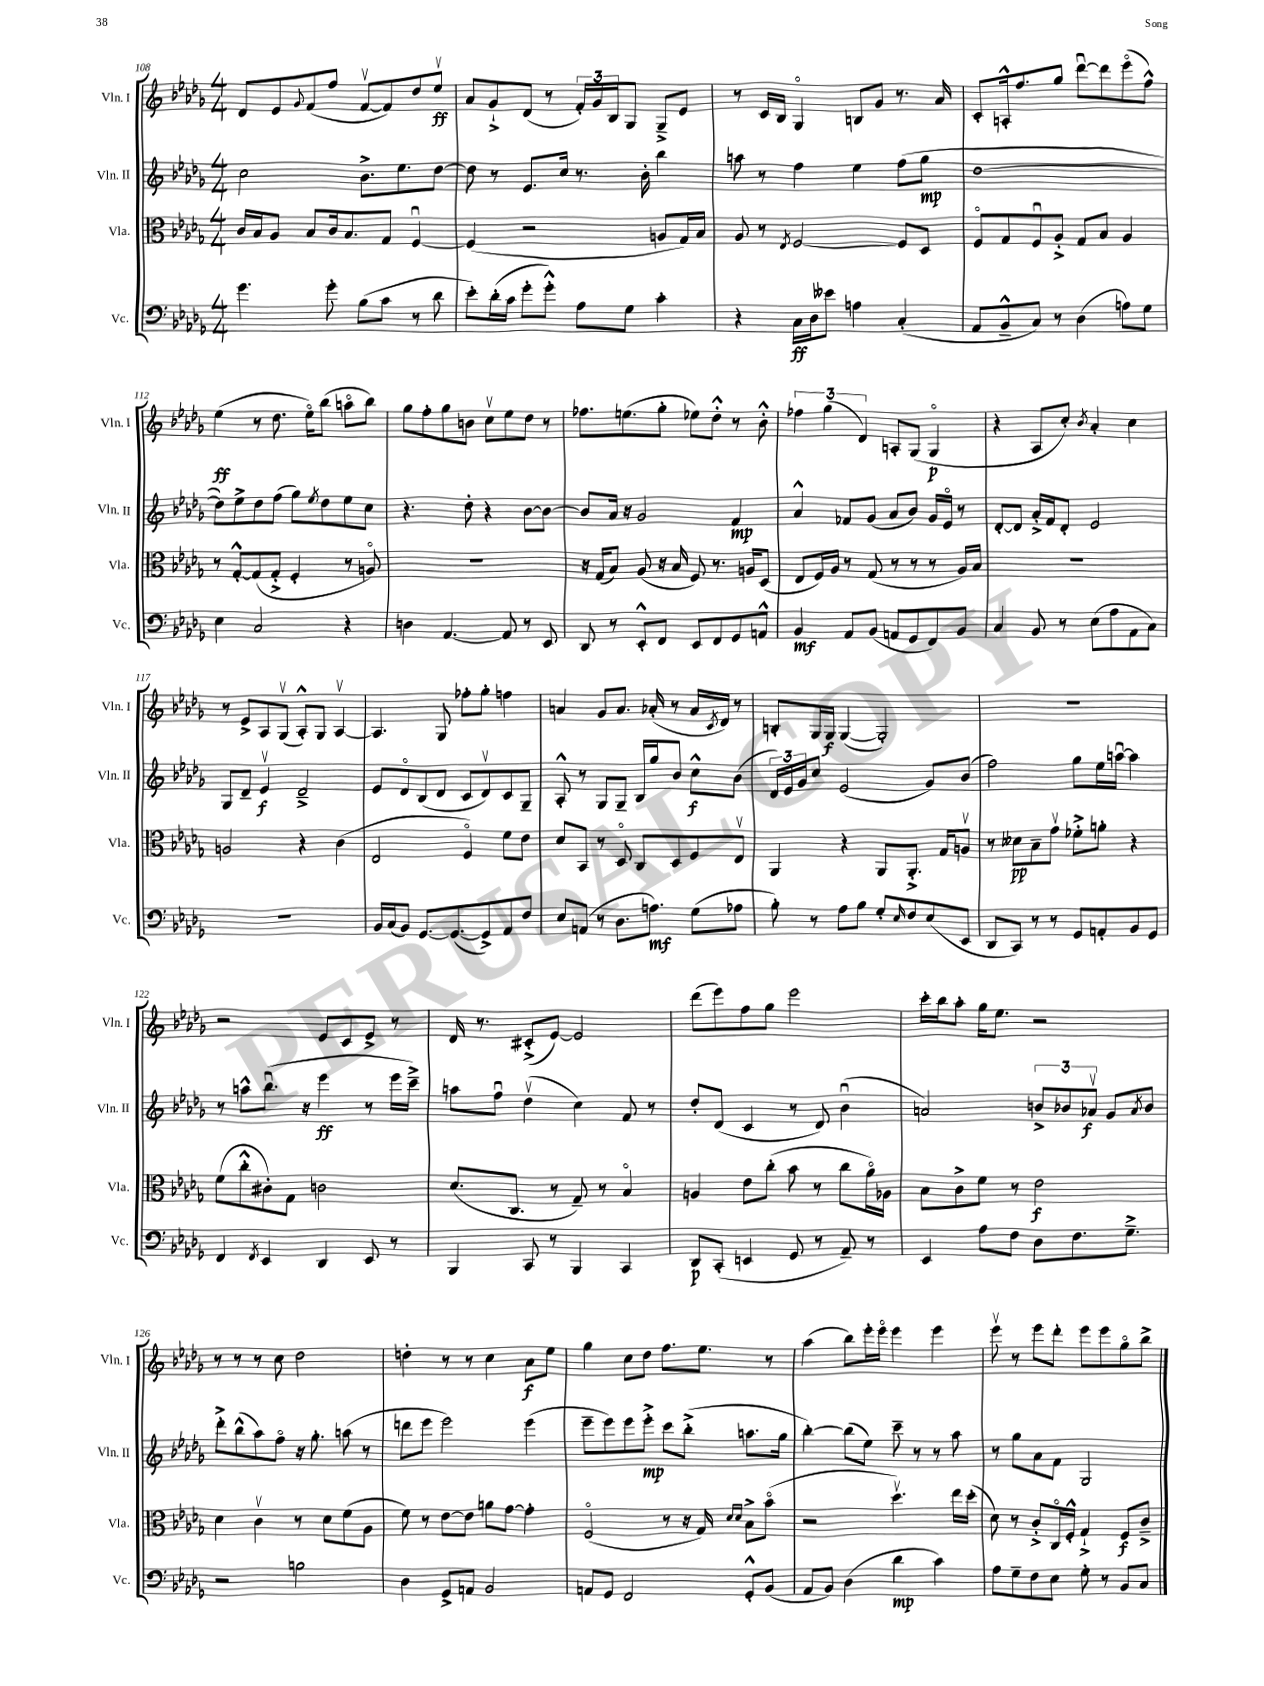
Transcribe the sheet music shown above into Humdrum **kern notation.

**kern	**kern	**kern	**kern
*staff4	*staff3	*staff2	*staff1
*clefF4	*clefC3	*clefG2	*clefG2
*k[b-e-a-d-g-]	*k[b-e-a-d-g-]	*k[b-e-a-d-g-]	*k[b-e-a-d-g-]
*M4/4	*M4/4	*M4/4	*M4/4
4.g-	16c	2cc	8d-
.	16B-	.	.
.	8A-	.	8e-
.	.	.	8qqg-
.	8B-	.	(8f
8g-'	16c	.	8ff
.	8.B-	.	.
(8B-	.	8.b-^	[8fv
8c	8G-	.	8f])
.	.	8.ee-	.
8r	[4Fu	.	8dd-
8d-	.	[8dd-	8ee-v
=	=	=	=
8e-')	(4F]	8dd-]	8a-
(16d-'	.	8r	8g-`^
16c	.	.	.
8g-'	2r	8.e-	(8d-
8g-'^^)	.	.	8r
.	.	16cc	.
8A-	.	8.r	24f')
.	.	.	24g-
.	.	.	24B-
8G-	.	.	8G-
.	.	16b-'	.
4c'	8A	4bb-	8G-~^
.	16G-)	.	8e-
.	16B-	.	.
=	=	=	=
4r	8A-	8aa	8r
.	8r	8r	16c
.	.	.	16B-
.	8qE-	.	.
16C	[2F	4ff	4G-o
16D-	.	.	.
8e--	.	.	.
4A	.	4ee-	8B
.	.	.	8g-
(4C'	8F]	(8ff	8.r
.	8D-	8gg-	.
.	.	.	16a-
=	=	=	=
8AA-	8Fo	[1dd-	8c'
8BB-~^^	8G-	.	16A'^^
.	.	.	8.ff
8C)	8Fu	.	.
8r	8A-'^	.	8gg-
(4D-	8G-	.	[8ddd-u
.	8B-	.	8ddd-]
8A)	4A-	.	(8eee-o
8G-	.	.	8ff^^)
=	=	=	=
4E-	8r	8dd-])	(4ee-
.	[8G-'^^	8ee-^	.
2C	(8G-]	8dd-	8r
.	8G-'^	(8ff	8.dd-
.	4F'	8gg-)	.
.	.	.	16ee-o)
.	.	8qee-	.
.	.	8dd-	(8bb-
4r	8r	8ee-	8aao
.	8Ao)	8cc	8bb-)
=	=	=	=
4D	1r	4.r	8gg-
.	.	.	8ff'
[4.AA-	.	.	8gg-
.	.	8dd-'	8b
.	.	4r	8ccv
8AA-]	.	.	8ee-
8r	.	[8b-	8dd-
8EE-	.	8b-_	8r
=	=	=	=
8DD-	16r	8b-]	8.ff-
.	(16G-	.	.
8r	8B-)	16a-	.
.	.	16r	(8.ee
8EE-'^^	(8A-	2g-	.
8FF	16r	.	8gg-'
.	16B-	.	.
8EE-	8F)	.	8ee-)
8FF	8.r	.	8dd-'^^
8GG-	.	4f	8r
.	16A	.	.
8AA^^	(8D-	.	8b-'^^
=	=	=	=
4BB-	8E-	4a-^^	6ff-
.	16F)	.	.
.	.	.	(6gg-
.	16A-	.	.
8AA-	8r	8f-	.
.	.	.	6d-)
(8BB-	(8G-	(8g-	.
8AA	8r	8a-	8A'
8GG-	8r	8b-)	(8G-
8FF)	8r	16g-	4G-o
.	.	16e-o	.
8BB-	16A-)	8r	.
.	16B-	.	.
=	=	=	=
4C	1r	[8d-'	4r
.	.	8d-]	.
8BB-	.	16a-'^	8A-
.	.	16f	.
8r	.	8d-'	8cc')
.	.	.	8qb-
(8E-	.	2e-	4a-'
8A-	.	.	.
8AA-	.	.	4cc
8C)	.	.	.
=	=	=	=
1r	2A	8G-	8r
.	.	8d-~	8e-^
.	.	4e-v	8A-
.	.	.	(8G-v
.	4r	2d-~^	8A-'^^)
.	.	.	8G-
.	(4c	.	[4A-v
=	=	=	=
16BB-	2E-	8e-	4.A-]
(16C	.	.	.
8BB-)	.	8d-o	.
[8.GG-	.	(8B-	.
.	.	8d-	8G-
(8.GG-_	.	.	.
.	4Fo)	8c	8ff-'
8GG-^])	.	8d-v)	8gg-'
8AA-	8f	8c	4ff
8F	8e-	8G-~	.
=	=	=	=
8E-	8d-	8A-'^^	4a
(8AA	8BB-	8r	.
8r	8r	8G-	8g-
8.D-	8D-o	8G-~	8.a
.	8C	16B-	.
8.A)	.	16gg-	(16a-'
.	8D-	8b-	8r
(8G-	8F	8cc^^	16a-
.	.	.	8qc
.	.	.	16d-)
8A-	8E-v	(8b-	8r
=	=	=	=
8B-')	4AA-	24d-)	8B'
.	.	24e-	.
.	.	24g-	.
8r	.	8cc	16G-
.	.	.	16G-
8A-	4r	(2e-	([4G-
8B-	.	.	.
8G-'	8AA-	.	2G-'])
16qqE-	.	.	.
8F	8.AA-'^	.	.
(8E-	.	8g-)	.
.	16G-	.	.
8EE-	8Av	(8b-	.
=	=	=	=
8DD-	8r	2ff)	1r
8CC)	8d--	.	.
8r	8B-~	.	.
8r	8g-v	.	.
8GG-	8f-'^	8gg-	.
8AA'	8a'	16ee-	.
.	.	[16aau	.
8BB-	4r	4aa]	.
8GG-	.	.	.
=	=	=	=
4FF	(8f	8r	2r
.	8cc'^^	8aa^^	.
8qFF	.	.	.
4EE-	8c#')	(8.bb-u	.
.	8G-	.	.
.	.	16r	.
4DD-	2c	4eee-	8e-
.	.	.	8c
8EE-	.	8r	8e-^
8r	.	16eee-	8r
.	.	16ccc~^)	.
=	=	=	=
4BBB-	(8.d-	8aa	16d-
.	.	.	8.r
.	.	8ffu	.
.	8.C	.	.
8CC	.	(4dd-v	(8c#'^
8r	8r	.	[8e-)
4BBB-	8G-~)	4cc)	2e-]
.	8r	.	.
4CC	4B-o	8f	.
.	.	8r	.
=	=	=	=
8DD-	4A	8dd-'	(8ddd-
(8CC'	.	(8d-	8eee-)
4EE	8e-	4c	8ff
.	(8cc'	.	8gg-
8GG-	8b-	8r	2eee-
8r	8r	8d-)	.
8AA-~)	8cc	(4b-u	.
8r	16a-o)	.	.
.	16A-	.	.
=	=	=	=
4EE-	8B-	2a)	16ccc'
.	.	.	16bb-
.	8c^	.	8aa-'
8A-	8f	.	16gg-
.	.	.	8.ee-
8F	8r	.	.
8D-	2e-	12b^	2r
.	.	12b-	.
8.F	.	.	.
.	.	12a-v	.
.	.	8g-	.
8.G-~^	.	.	.
.	.	8qa-	.
.	.	8b-	.
=	=	=	=
2r	4d-	8ddd-'^	8r
.	.	(8bb-^^	8r
.	4cv	8aa-)	8r
.	.	8ffo	8cc
2B	8r	16r	2dd-
.	.	8.gg-'	.
.	8d-	.	.
.	(8f	(8aa	.
.	8A-	8r	.
=	=	=	=
4D-	8f)	8ddd	4dd'
.	8r	8eee-	.
8GG-^	[8e-	2eee-)	8r
8AA	8e-]	.	8r
2BB-	8a	.	4cc
.	[8g-	.	.
.	4g-']	(4eee-	8a-
.	.	.	8ee-
=	=	=	=
8AA	(2Fo	8eee-~	4gg-
8GG-	.	8eee-)	.
2FF	.	8eee-	8cc
.	.	8eee-'^	8dd-
.	8r	8ccc	8.ff
.	16r	(8bb-'^	.
.	16G-)	.	8.ee-
.	16qqd-	.	.
.	16qqd-	.	.
8GG-'^^	8B-^	8.aa	.
(8BB-	(8b-o	.	8r
.	.	16gg-	.
=	=	=	=
8AA-	2r	[4bb-')	(4aa-
8BB-)	.	.	.
(4D-	.	(8bb-]	8bb-)
.	.	8ee-)	16eee-'
.	.	.	16eee-o
4d-	4.dd-v)	8ccc~	4eee-
.	.	8r	.
4c)	.	8r	4eee-
.	16ee-	8aa-	.
.	(16dd-'	.	.
=	=	=	=
8A-	8d-)	8r	8eee-v
8G-~	8r	8gg-	8r
8F	8c'^	8a-	8eee-
8E-	16Co	8f	8ddd-'
.	16F'^^	.	.
8G-'	4G-`^	2G-	8eee-
8r	.	.	8eee-
8BB-	8F	.	8gg-o
8C	8c~^	.	8bb-^
==	==	==	==
*-	*-	*-	*-
